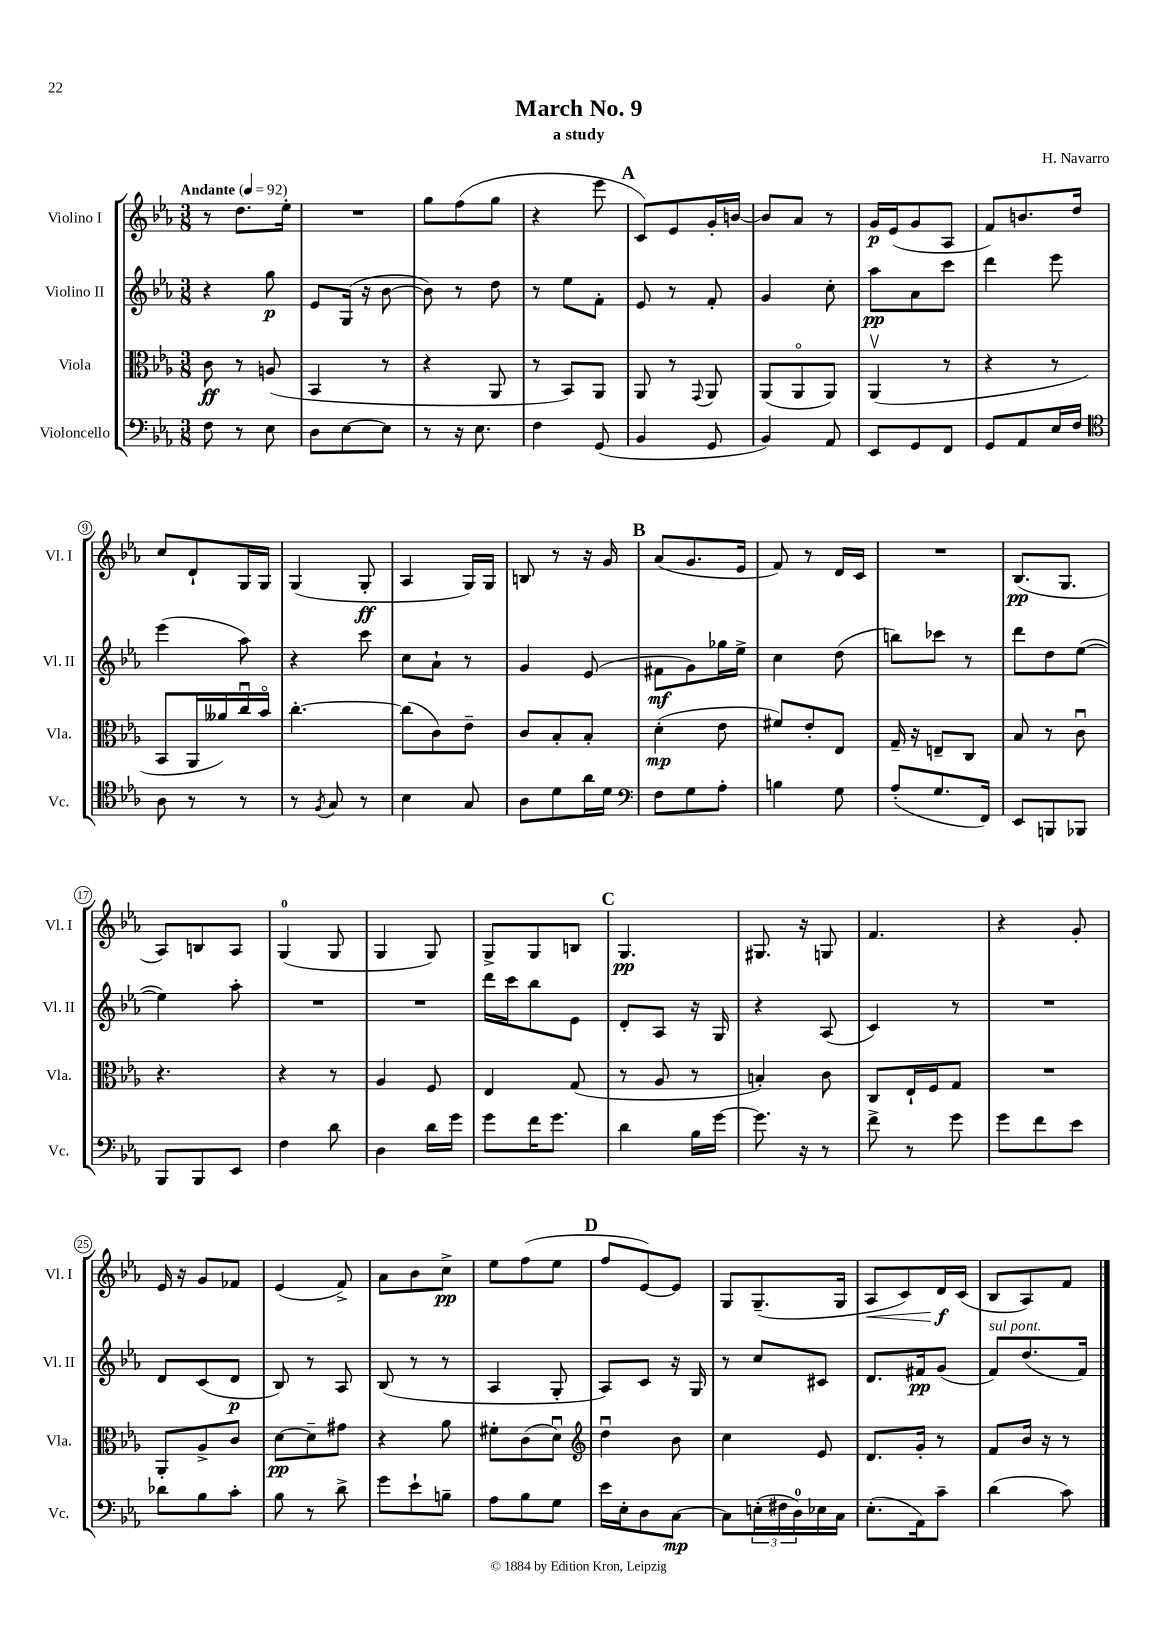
\header { title = "March No. 9" composer = "H. Navarro" subtitle = "a study" }
<<
\new StaffGroup <<
\new Staff = "s0" \with { instrumentName = "Violino I" shortInstrumentName = "Vl. I" } {
    \clef treble \key ees \major \numericTimeSignature \time 3/8 \tempo "Andante" 4 = 92
    r8 d''8. ees''16-. |
    R4. |
    g''8 f''8( g''8 |
    r4 ees'''8 |
    \mark \markup { \bold "A" } c'8) ees'8 g'16-. b'16~ |
    b'8 aes'8 r8 |
    g'16\p ees'16( g'8 aes8 |
    f'8) b'8. d''16 |
    c''8 d'8-! g16 g16 |
    g4( g8-.\ff |
    aes4 g16) g16 |
    b8 r8 r16 g'16 |
    \mark \markup { \bold "B" } aes'8( g'8. ees'16 |
    f'8) r8 d'16 c'16 |
    R4. |
    bes8.\pp( g8. |
    aes8) b8 aes8 |
    g4-0( g8 |
    g4 g8) |
    g8-> g8 b8 |
    \mark \markup { \bold "C" } g4.\pp |
    gis8. r16 g8 |
    f'4. |
    r4 g'8-. |
    ees'16 r16 g'8 fes'8 |
    ees'4( f'8->) |
    aes'8 bes'8 c''8->\pp |
    ees''8 f''8( ees''8 |
    \mark \markup { \bold "D" } f''8 ees'8~) ees'8 |
    g8 g8.--( g16 |
    aes8\< c'8) d'16\f\! c'16( |
    bes8 aes8) f'8 \bar "|." |
}
\new Staff = "s1" \with { instrumentName = "Violino II" shortInstrumentName = "Vl. II" } {
    \clef treble \key ees \major \numericTimeSignature \time 3/8
    r4 g''8\p |
    ees'8 g16( r16 bes'8~ |
    bes'8) r8 d''8 |
    r8 ees''8 f'8-. |
    \mark \markup { \bold "A" } ees'8 r8 f'8-. |
    g'4 c''8-. |
    aes''8\pp aes'8 c'''8 |
    d'''4 ees'''8 |
    ees'''4( aes''8) |
    r4 c'''8 |
    c''8 aes'8-! r8 |
    g'4 ees'8( |
    \mark \markup { \bold "B" } fis'8\mf g'8) ges''16 ees''16-> |
    c''4 d''8( |
    b''8) ces'''8 r8 |
    d'''8 d''8 ees''8~( |
    ees''4) aes''8-. |
    R4. |
    R4. |
    d'''16 c'''16 bes''8 ees'8 |
    \mark \markup { \bold "C" } d'8-. aes8 r16 g16 |
    r4 aes8( |
    c'4) r8 |
    R4. |
    d'8 c'8( d'8\p |
    bes8) r8 aes8 |
    bes8( r8 r8 |
    aes4 g8-. |
    \mark \markup { \bold "D" } aes8) c'8 r16 g16 |
    r8 c''8 cis'8 |
    d'8. fis'16\pp g'8( |
    f'8^\markup { \italic "sul pont." }) d''8.( f'16) \bar "|." |
}
\new Staff = "s2" \with { instrumentName = "Viola" shortInstrumentName = "Vla." } {
    \clef alto \key ees \major \numericTimeSignature \time 3/8
    c'8\ff r8 a8( |
    bes,4 r8 |
    r4 aes,8 |
    r8 bes,8) aes,8 |
    \mark \markup { \bold "A" } aes,8 r8 \appoggiatura { g,8 } aes,8 |
    aes,8( aes,8\flageolet aes,8) |
    aes,4\upbow( r8 |
    r4 r8 |
    bes,8 aes,16 aeses'16) c''16\downbow bes'16\flageolet |
    c''4.~-. |
    c''8( c'8) ees'8-- |
    c'8 bes8-. bes8-. |
    \mark \markup { \bold "B" } d'4-.\mp( ees'8 |
    fis'8) ees'8-. ees8 |
    g16-- r16 e8-- c8 |
    bes8 r8 c'8\downbow |
    r4. |
    r4 r8 |
    aes4 f8 |
    ees4 g8( |
    \mark \markup { \bold "C" } r8 aes8 r8 |
    b4-.) c'8 |
    c8 ees16-! f16 g8 |
    R4. |
    aes,8-. aes8-> c'8 |
    d'8~\pp d'8-- gis'8 |
    r4 aes'8 |
    fis'8-. c'8( d'8\downbow) |
    \mark \markup { \bold "D" } \clef treble d''4\downbow bes'8 |
    c''4 ees'8 |
    d'8. g'16-. r8 |
    f'8 bes'16 r16 r8 \bar "|." |
}
\new Staff = "s3" \with { instrumentName = "Violoncello" shortInstrumentName = "Vc." } {
    \clef bass \key ees \major \numericTimeSignature \time 3/8
    f8 r8 ees8 |
    d8 ees8~ ees8 |
    r8 r16 ees8. |
    f4 g,8( |
    \mark \markup { \bold "A" } bes,4 g,8 |
    bes,4) aes,8 |
    ees,8 g,8 f,8 |
    g,8 aes,8 ees16 f16 |
    \clef tenor aes8 r8 r8 |
    r8 \acciaccatura { f8 } g8 r8 |
    bes4 g8 |
    aes8 d'8 aes'16 d'16 |
    \mark \markup { \bold "B" } \clef bass f8 g8 aes8-. |
    b4 g8 |
    aes8-.( g8. f,16) |
    ees,8 b,,8 bes,,8 |
    bes,,8 bes,,8 ees,8 |
    f4 d'8 |
    d4 d'16 g'16 |
    g'8 f'16 g'8. |
    \mark \markup { \bold "C" } d'4 bes16 g'16~ |
    g'8. r16 r8 |
    f'8-> r8 g'8 |
    g'8 f'8 ees'8 |
    des'8 bes8 c'8-. |
    bes8 r8 d'8-> |
    g'8 ees'8-! b8-- |
    aes8 bes8 g8 |
    \mark \markup { \bold "D" } ees'16 ees16-. d8 c8~\mp |
    c8 \tuplet 3/2 { e16-.( fis16 d16-0) } ees16 c16 |
    ees8.-.( aes,16) c'8-- |
    d'4( c'8) \bar "|." |
}
>>
>>
\layout { \context { \Score \override BarNumber.stencil = #(make-stencil-circler 0.1 0.3 ly:text-interface::print) } }
